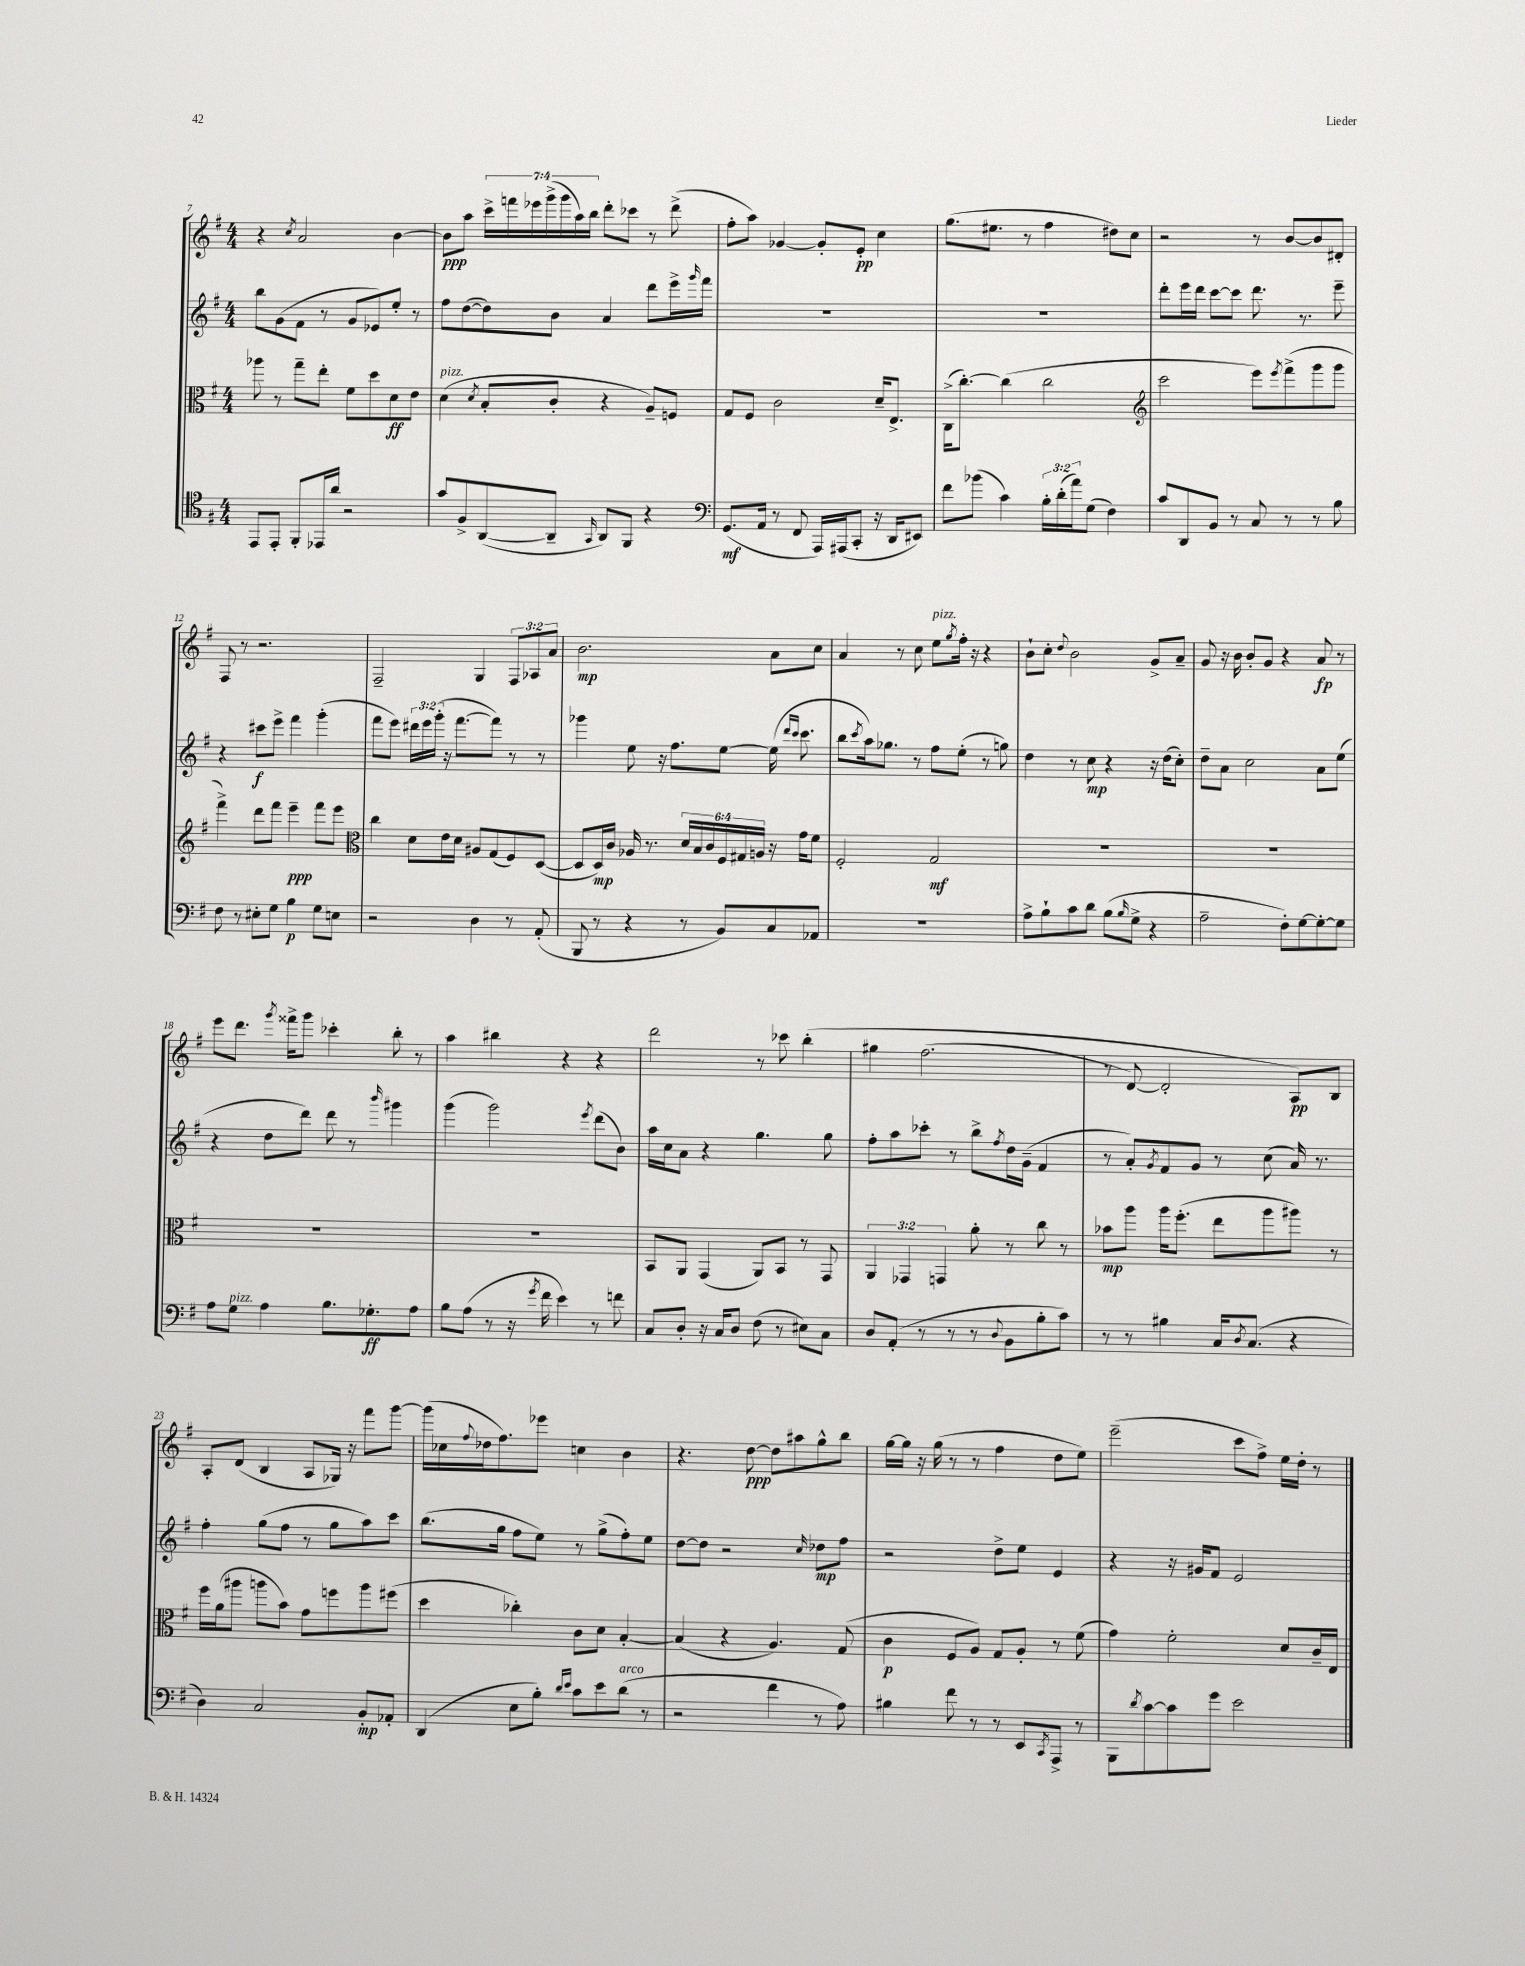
<<
\new StaffGroup <<
\new Staff = "s0" {
    \clef treble \key g \major \numericTimeSignature \time 4/4 \override Staff.TupletNumber.text = #tuplet-number::calc-fraction-text
    r4 \acciaccatura { c''8 } a'2 b'4~ |
    b'8\ppp a''8 \tuplet 7/4 { c'''16-> f'''16 ees'''16 g'''16->( g'''16 a''16) b''16 } d'''8-. ces'''8 r8 d'''8->( |
    fis''8-. a''8) ges'4~ ges'8-. e'8-.\pp c''4 |
    g''8.( eis''8. r8 fis''4 dis''8) c''8 |
    r2 r8 b'8~ b'8 dis'8-. |
    fis8 r8 r2. |
    fis2-- g4 \tuplet 3/2 { fis8 aes8 a'8 } |
    b'2.\mp a'8 c''8 |
    a'4 r8 c''8 e''8^\markup { \italic "pizz." } \acciaccatura { g''8 } fis''16-. r16 r4 |
    b'8-! c''8-. \appoggiatura { d''8 } b'2 g'8-> a'8-- |
    g'8 r16 b'16 b'8-. g'8 r4 a'8\fp r8 |
    e'''8 d'''8. \acciaccatura { g'''8 } fisis'''16-> g'''8 ces'''4-. b''8-. r8 |
    a''4 bis''4 r4 r4 |
    d'''2 r8 ces'''8 b''4-.\( |
    gis''4 fis''2.( |
    r8 d'8~) d'2-. a8\pp\) b8 |
    a8-. d'8( b4 a8 ges16) r16 fis'''8 g'''8~ |
    g'''16( ces''16 \appoggiatura { fis''8 } des''16 fis''8.) ees'''8 c''4 b'4 |
    r4. d''8~\ppp d''8 ais''8 g''8-^ b''8 |
    g''16~ g''16 r16 g''16( r8 r8 fis''4 d''8 e''8) |
    e'''2--( c'''8 fis''8->) e''16 d''16-. r8 \bar "|." |
}
\new Staff = "s1" {
    \clef treble \key g \major \numericTimeSignature \time 4/4 \override Staff.TupletNumber.text = #tuplet-number::calc-fraction-text
    b''8 g'8( fis'8 r8 g'8 ees'8) e''8-. r8 |
    fis''8 d''8~( d''8) b'8 a'4 d'''8 e'''16-> \grace { g'''16 } fis'''16 |
    R1 |
    R1 |
    d'''8-. e'''16 d'''16 c'''8~ c'''8 d'''8. r8. e'''8-- |
    r4 cis'''8\f e'''8-> fis'''4 g'''4-.( |
    fis'''8 e'''8) \tuplet 3/2 { dis'''16 e'''16 g'''16-.( } r16 fis'''8.~ fis'''8) r8 r8 |
    ges'''4 e''8 r16 fis''8. e''8~ e''16( \grace { d'''16 c'''16 } c'''8. |
    b''8 \acciaccatura { c'''8 } a''16) ges''8. r8 fis''8 e''8-.( r8 g''8) |
    d''4 r8 c''8\mp r4 r16 d''16( c''8-.) |
    d''8-- a'8 c''2 a'8 e''8( |
    r4 d''8 d'''8) d'''8 r8 \grace { b'''16 } gis'''4 |
    g'''4( g'''2) \acciaccatura { e'''8 } d'''8( b'8) |
    a''16 c''16 a'8 r4 g''4. g''8 |
    fis''8-. a''8 ces'''8-. r8 b''8-> \acciaccatura { fis''8 } d''16 g'16--( fis'4 |
    r8 a'8-.) \acciaccatura { g'8 } fis'8 g'8 r8 c''8( a'16) r8. |
    fis''4-. g''8( fis''8 r8 g''8 a''8) c'''8 |
    b''8.( g''16 fis''8 e''8) r8 g''8->( fis''8-.) e''8 |
    d''8~ d''8 r2 \grace { c''16 } des''8\mp fis''8 |
    r2 d''8-> e''8 e'4 |
    r4 r16 gis'16 fis'8 e'2 \bar "|." |
}
\new Staff = "s2" {
    \clef alto \key g \major \numericTimeSignature \time 4/4 \override Staff.TupletNumber.text = #tuplet-number::calc-fraction-text
    aes''8 r8 g''8-- e''8-. fis'8 d''8 d'8\ff e'8 |
    d'4^\markup { \italic "pizz." }( \acciaccatura { d'8 } b8-. c'8-. r4 a8--) f8 |
    g8 fis8 c'2 d'16-- e8.-> |
    c16->( c''8.~-.) c''4( c''2 |
    \clef treble c'''2 e'''8) \acciaccatura { e'''8 } fis'''8->( g'''8 g'''8 |
    fis'''4->) d'''8 fis'''8 e'''4--\ppp fis'''8 e'''8 |
    \clef alto c''4 d'8 e'16 d'16 ais8 g8( fis8) d8~( |
    d8 d16\mp) c'16 aes16 r8. \tuplet 6/4 { d'16 b16 c'16 fis16 gis16 a16 } r16 g'16 fis'8 |
    fis2-. g2\mf |
    R1 |
    R1 |
    R1 |
    R1 |
    b,8 a,8 g,4( a,8) b,8 r8 g,8 |
    \tuplet 3/2 { a,4 ges,4 g,4 } a'8-. r8 c''8 r8 |
    bes'8\mp a''8 a''16 fis''8.-.( e''8 a''8 ais''8) r8 |
    fis''16 a'16( ais''8 a''8 b'8) g'8 f''8 a''8 fis''8( |
    d''4 ces''4-.) c'8 d'8 b4~-. |
    b4( r4 a4.) g8( |
    c'4\p fis8 a8) g8 a8-. r8 fis'8( |
    g'4) fis'2-. d'8 c'16-- e16 \bar "|." |
}
\new Staff = "s3" {
    \clef tenor \key g \major \numericTimeSignature \time 4/4 \override Staff.TupletNumber.text = #tuplet-number::calc-fraction-text
    e,8 e,8-. fis,8-. ees,16 a'16 r2 |
    g'8 fis8-> a,8~( a,8-- \grace { g,16 } a,8) fis,8 r4 |
    \clef bass g,8.\mf( a,16 r8 fis,8 a,,16) ais,,16( c,8-. r16 d,16 eis,8) |
    fis'8 bes'8( c'4) \tuplet 3/2 { b16-. d'16-.( a'16) } g8( fis4) |
    c'8 d,8 b,8 r8 c8 r8 r8 b8 |
    fis8 r8 eis8-. g8 b4\p g8 e8 |
    r2 d4 r8 a,8-.( |
    b,,8 r8 r4 r8 b,8) c8 aes,8 |
    R1 |
    a8-> b8-! c'8 d'8 b8( \grace { b16 } g8-> r4 |
    a2-- fis8-.) g8~ g8~-. g8 |
    a8 g8^\markup { \italic "pizz." } a4 b8. ges8.-.\ff a8 |
    b8 a8( r8 r16 \acciaccatura { g'8 } fis'16 e'4) r8 f'8 |
    c8 d8-. r16 c16 d8 fis8( r8 eis8) c8 |
    d8 a,8-.( r8 r8 r8 \appoggiatura { d8 } b,8 b8-. c'8) |
    r8 r8 bis4 c16 \acciaccatura { d8 } c8.( r4 |
    d4) c2 b,8-.\mp aes,8-. |
    d,4( e8 b8-.) \grace { d'16 e'16 } c'8 e'8 d'8^\markup { \italic "arco" }( r8 |
    r2 fis'4 r8 a8) |
    bis4 fis'8 r8 r8 e,8 \acciaccatura { c,8 } a,,8-> r8 |
    b,,8 \acciaccatura { d'8 } c'8~ c'8 g'8 e'2 \bar "|." |
}
>>
>>
\layout { \context { \Score currentBarNumber = #7 } }
